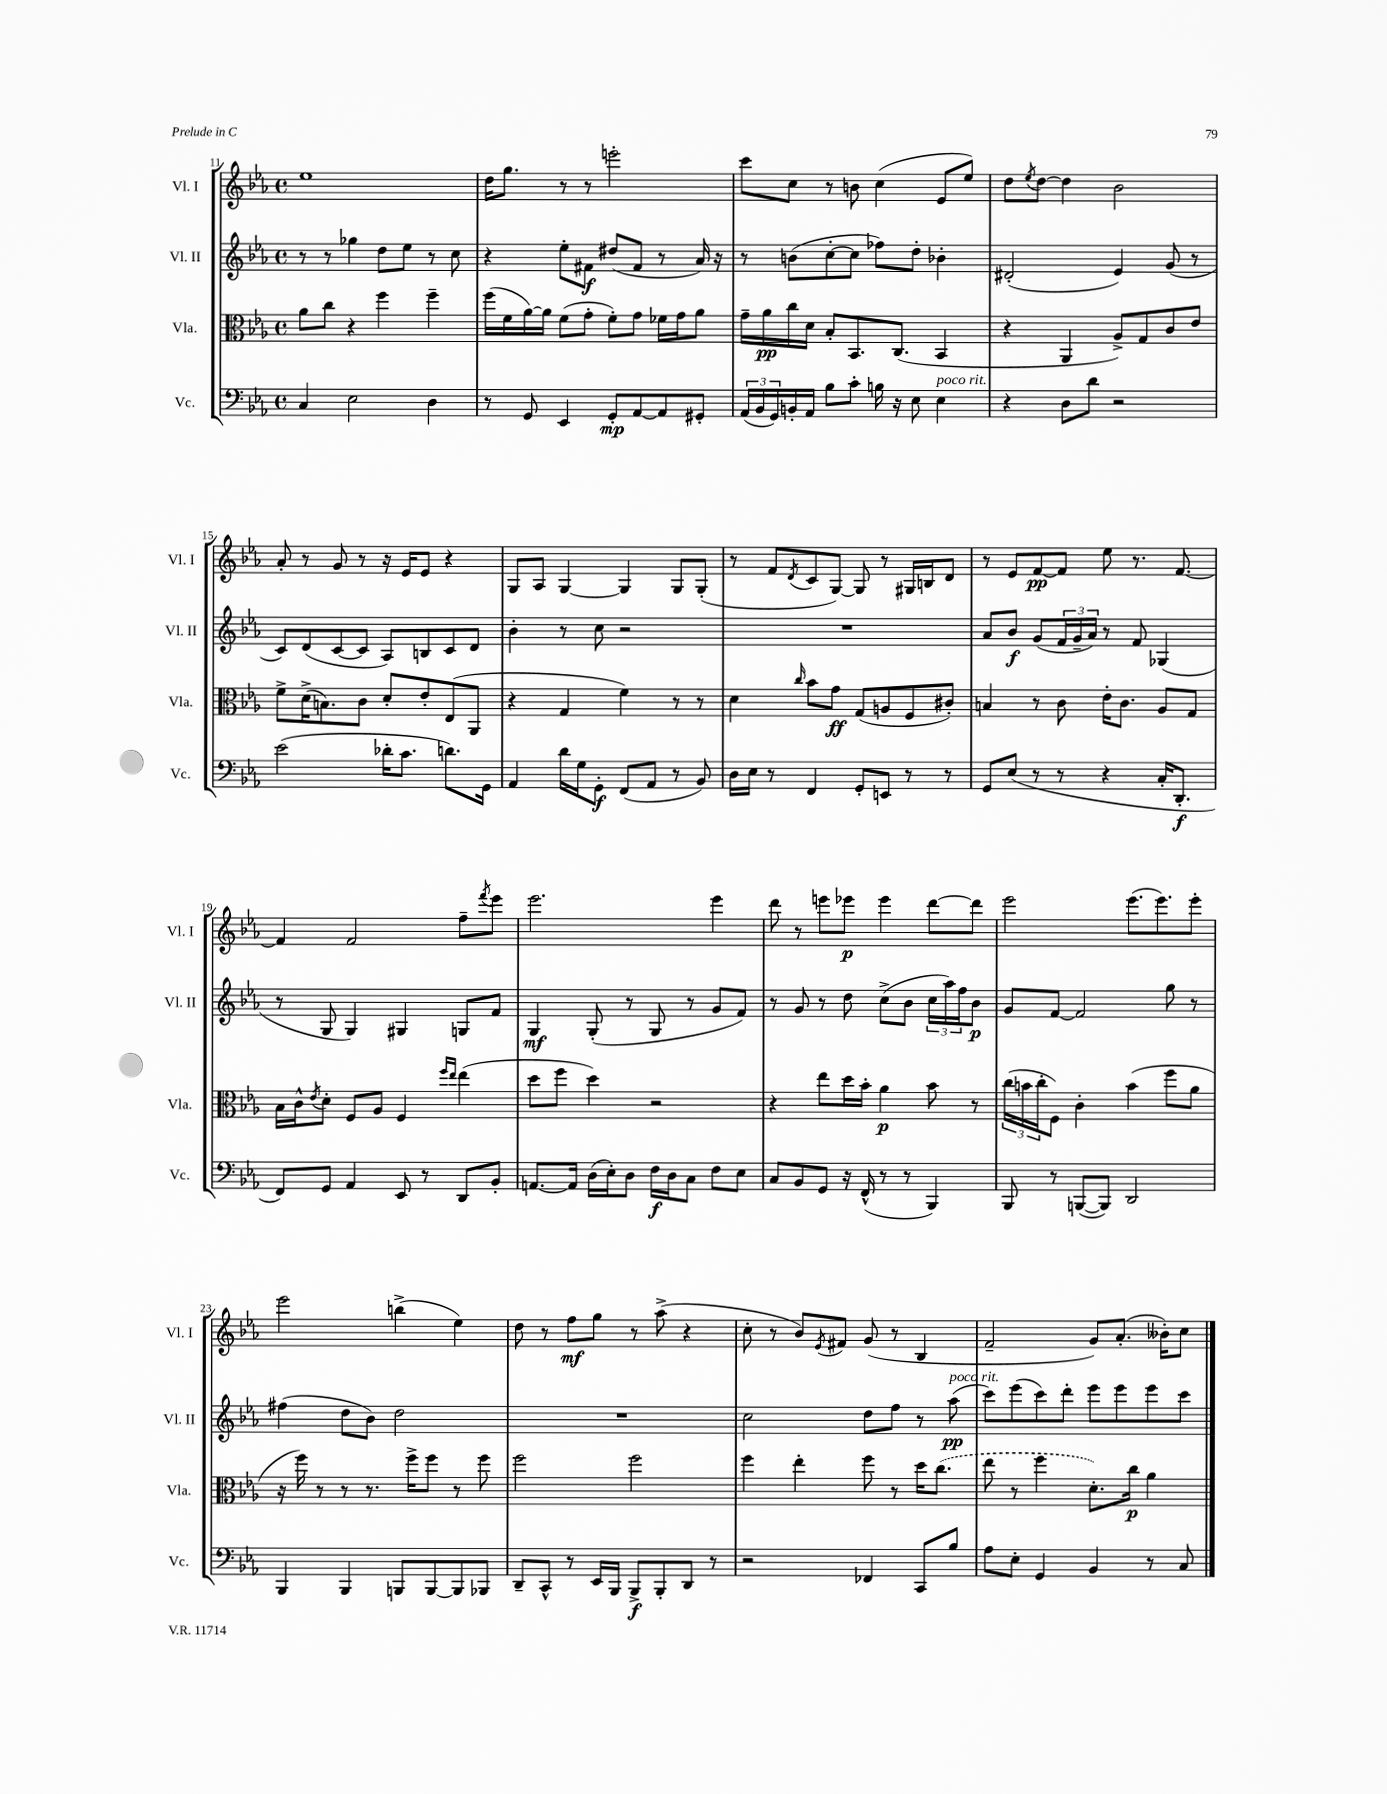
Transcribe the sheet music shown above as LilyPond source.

<<
\new StaffGroup <<
\new Staff = "s0" \with { instrumentName = "Vl. I" shortInstrumentName = "Vl. I" } {
    \clef treble \key ees \major \defaultTimeSignature \time 4/4
    ees''1 |
    d''16 g''8. r8 r8 e'''2-. |
    c'''8 c''8 r8 b'8 c''4( ees'8 ees''8) |
    d''8 \acciaccatura { ees''8 } d''8~ d''4 bes'2 |
    aes'8-. r8 g'8 r8 r16 ees'16 ees'8 r4 |
    g8 aes8 g4~ g4 g8 g8-.( |
    r8 f'8 \acciaccatura { d'8 } c'8 g8~) g8 r8 gis16 b16 d'8 |
    r8 ees'8 f'8~\pp f'8 ees''8 r8. f'8.~ |
    f'4 f'2 f''8-- \acciaccatura { f'''8 } ees'''8 |
    ees'''2. ees'''4 |
    d'''8 r8 e'''8 ees'''8\p ees'''4 d'''8~ d'''8 |
    ees'''2 ees'''8.( ees'''8.) ees'''8-. |
    ees'''2 b''4->( ees''4) |
    d''8 r8 f''8\mf g''8 r8 aes''8->( r4 |
    c''8-. r8 bes'8) \acciaccatura { ees'8 } fis'8 g'8( r8 bes4 |
    f'2-- g'8) aes'8.-.( beses'16-.) c''8 \bar "|." |
}
\new Staff = "s1" \with { instrumentName = "Vl. II" shortInstrumentName = "Vl. II" } {
    \clef treble \key ees \major \defaultTimeSignature \time 4/4
    r8 r8 ges''4 d''8 ees''8 r8 c''8 |
    r4 ees''8-. fis'8\f dis''8( fis'8 r8 aes'16) r16 |
    r8 b'8( c''8~-. c''8 fes''8) d''8-. bes'4-. |
    dis'2-.( ees'4) g'8( r8 |
    c'8) d'8( c'8~ c'8 aes8) b8 c'8 d'8 |
    bes'4-. r8 c''8 r2 |
    R1 |
    aes'8 bes'8\f g'8( \tuplet 3/2 { f'16 g'16-- aes'16) } r8 f'8 ges4( |
    r8 g8 g4) gis4 g8 f'8 |
    g4\mf g8-.( r8 g8 r8 g'8 f'8) |
    r8 g'8 r8 d''8 c''8->( bes'8 \tuplet 3/2 { c''16 aes''16) f''16 } bes'8\p |
    g'8 f'8~ f'2 g''8 r8 |
    fis''4( d''8 bes'8) d''2 |
    R1 |
    c''2 d''8 f''8 r8 aes''8\pp^\markup { \italic "poco rit." }( |
    c'''8) ees'''8( c'''8) d'''8-. ees'''8 ees'''8 ees'''8 c'''8 \bar "|." |
}
\new Staff = "s2" \with { instrumentName = "Vla." shortInstrumentName = "Vla." } {
    \clef alto \key ees \major \defaultTimeSignature \time 4/4
    aes'8 c''8 r4 f''4 f''4-- |
    f''16( f'16 aes'16~) aes'16 f'8( g'8-. f'8-.) g'8 fes'16 g'16 aes'8 |
    g'16-- aes'16\pp c''16 d'16 bes8-. bes,8. c8.( bes,4 |
    r4 aes,4 aes8->) g8 c'8 ees'8 |
    f'8-> d'16->( b8.) c'8 d'8-. ees'8-. ees8( aes,8 |
    r4 g4 f'4) r8 r8 |
    d'4 \grace { c''16 } bes'8 g'8\ff g8( a8 f8 cis'8-.) |
    b4 r8 c'8 ees'16-. c'8. aes8 g8 |
    bes16 c'16-^ \acciaccatura { ees'8 } d'8-. f8 aes8 f4 \grace { f''16 ees''16 } ees''4( |
    d''8 f''8 d''4) r2 |
    r4 ees''8 d''16 bes'16-. aes'4\p bes'8 r8 |
    \tuplet 3/2 { c''16( b'16 c''16-. } f8) c'4-. b'4( f''8 aes'8 |
    r16 f''16) r8 r8 r8. f''16-> f''8 r8 f''8 |
    f''2 f''2 |
    f''4 ees''4-. f''8 r8 d''16 \once \slurDashed c''8.( |
    ees''8 r8 f''4 d'8.-.) c''16\p aes'4 \bar "|." |
}
\new Staff = "s3" \with { instrumentName = "Vc." shortInstrumentName = "Vc." } {
    \clef bass \key ees \major \defaultTimeSignature \time 4/4
    c4 ees2 d4 |
    r8 g,8 ees,4 g,8-.\mp aes,8~ aes,8 gis,8-. |
    \tuplet 3/2 { aes,16( bes,16 g,16) } b,16-. aes,16 bes8 c'8-. b16 r16 ees8 ees4^\markup { \italic "poco rit." } |
    r4 d8 d'8 r2 |
    ees'2( des'16-. c'8. d'8.) g,16 |
    aes,4 d'16 g16 g,8-.\f f,8( aes,8 r8 bes,8) |
    d16 ees16 r8 f,4 g,8-. e,8 r8 r8 |
    g,8 ees8( r8 r8 r4 c16-. d,8.-.\f |
    f,8) g,8 aes,4 ees,8 r8 d,8 bes,8-. |
    a,8.~ a,16 d16( ees16-.) d8 f16\f d16 c8 f8 ees8 |
    c8 bes,8 g,8 r16 f,16-^( r8 r8 bes,,4) |
    bes,,8 r8 b,,8~( b,,8) d,2 |
    bes,,4 bes,,4 b,,8 b,,8~ b,,8 bes,,8 |
    d,8-- c,8-^ r8 ees,16 bes,,16 bes,,8->\f bes,,8-. d,8 r8 |
    r2 fes,4 c,8 bes8 |
    aes8 ees8-. g,4 bes,4 r8 c8 \bar "|." |
}
>>
>>
\layout { \context { \Score currentBarNumber = #11 } }
